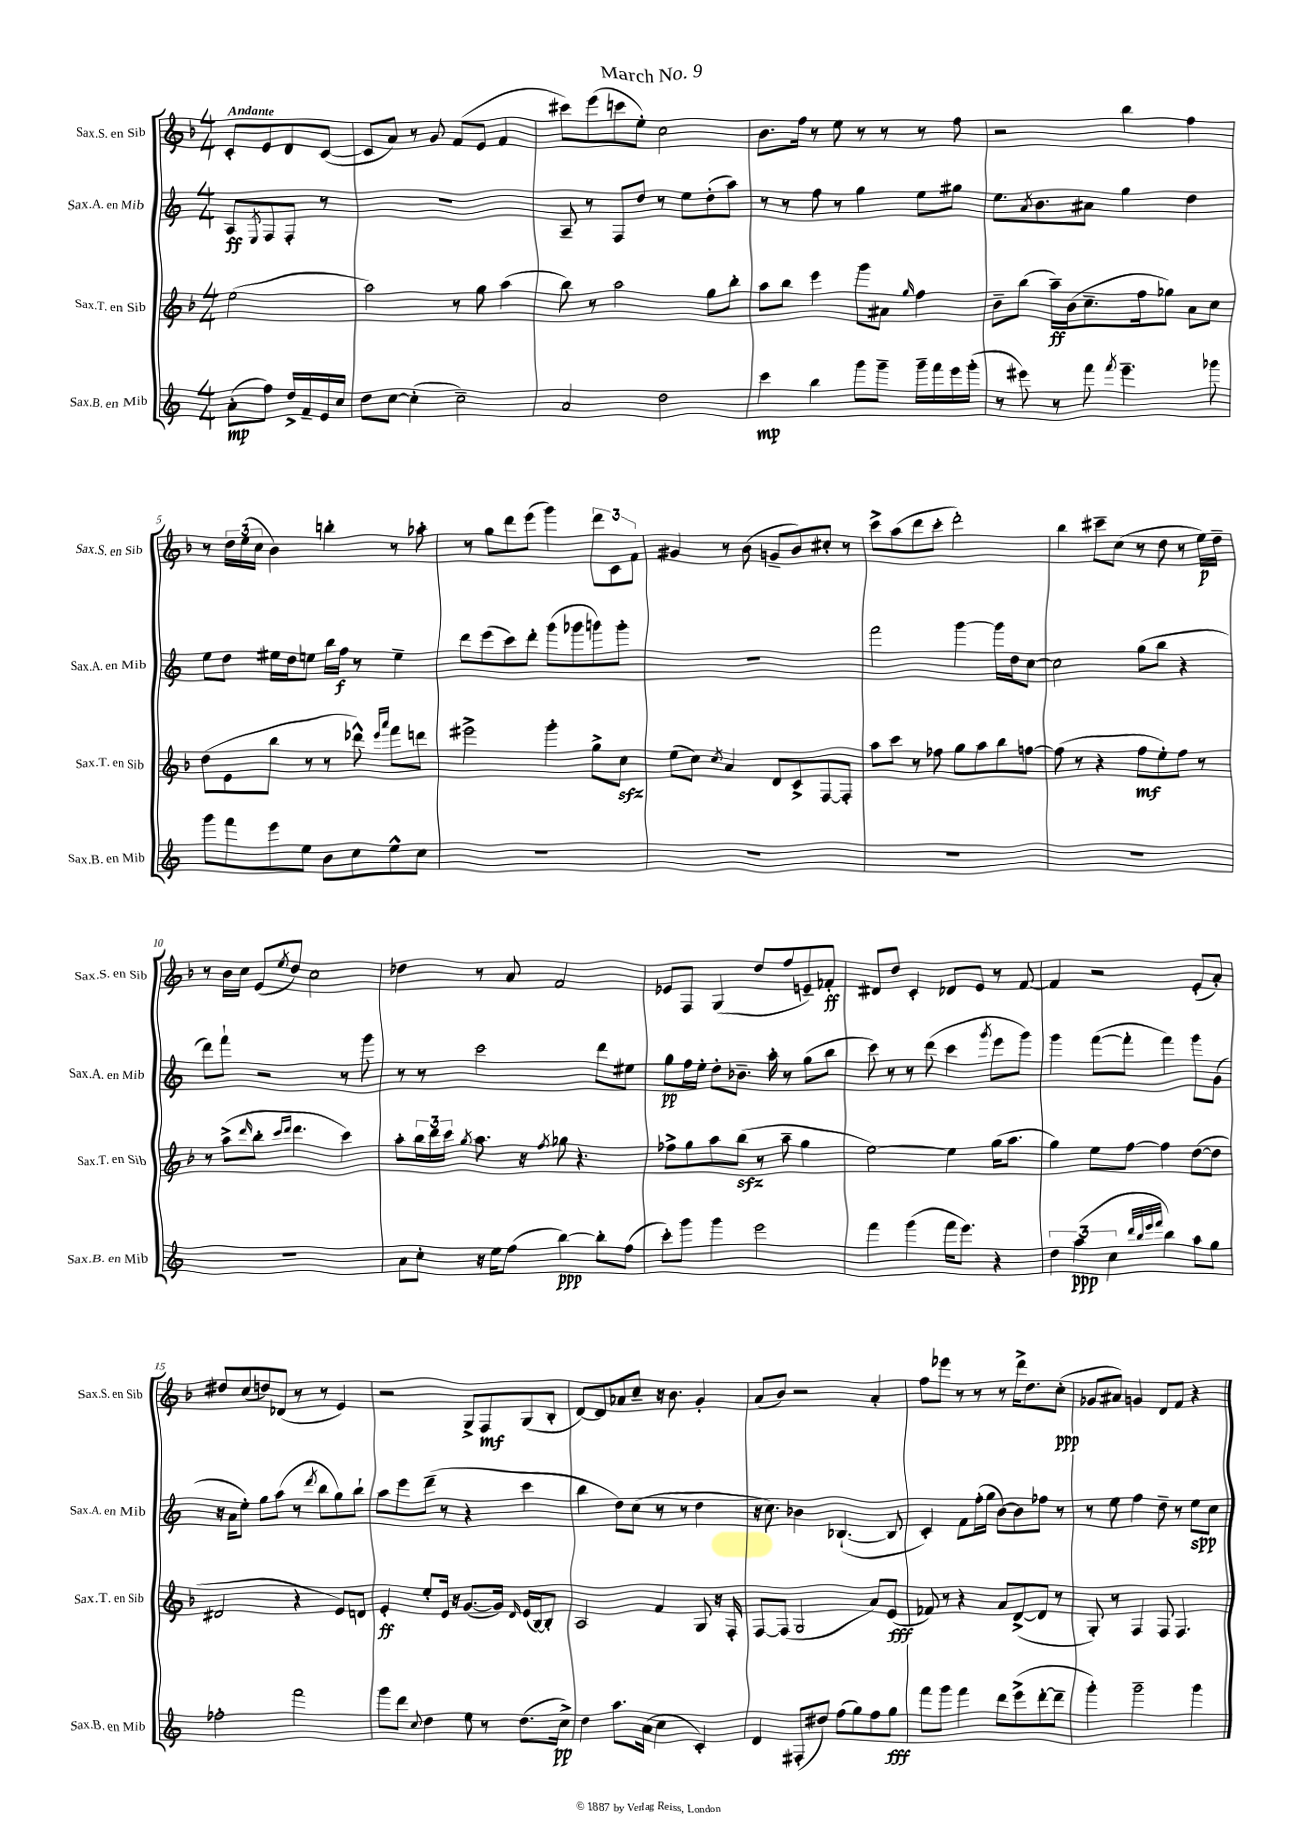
\header { title = "March No. 9" }
<<
\new StaffGroup <<
\new Staff = "s0" \with { instrumentName = "Sax.S. en Sib" shortInstrumentName = "Sax.S. en Sib" } {
    \clef treble \key f \major \numericTimeSignature \time 4/4 \partial 2 \tempo "Andante"
    c'8-. e'8 d'8 c'8~( |
    c'8 a'8) r8 g'8 f'8( e'8 f'4 |
    cis'''8) e'''8( c'''8 e''8-.) c''2 |
    bes'8. f''16 r8 e''8 r8 r8 r8 f''8 |
    r2 bes''4 f''4 |
    r8 \tuplet 3/2 { d''16 e''16( c''16 } bes'4) b''4-. r8 aes''8-. |
    r8 g''8 d'''8 e'''8( g'''4) \tuplet 3/2 { d'''8 c'8 f'8 } |
    gis'4 r8 bes'8( g'8-- bes'8) cis''8-. r8 |
    c'''8-> a''8( d'''8 c'''8-. d'''2-.) |
    bes''4 cis'''8-- c''8( r8 d''8 r8 e''16\p) d''16-- |
    r8 bes'16 c''16 e'8( \acciaccatura { e''8 } d''8) c''2 |
    des''4 r8 a'8 f'2 |
    ees'8 f8 g4( d''8 f''8 e'8--) fes'8-.\ff |
    dis'8 d''8 c'4-. des'8 e'8 r8 f'8~ |
    f'4 r2 e'8-.( a'8-.) |
    dis''8 c''8( d''8) des'8( r8 r8 e'4) |
    r2 g8-> f8\mf g8( bes8-. |
    d'8~) d'8 aes'8 c''8-- r16 bes'8. g'4-. |
    a'8( bes'8) r2 a'4-. |
    f''8 ees'''8 r8 r8 r8 d'''16-> d''8. c''8-.\ppp( |
    ges'8 ais'8) g'4 d'8 f'8 r4 \bar "|." |
}
\new Staff = "s1" \with { instrumentName = "Sax.A. en Mib" shortInstrumentName = "Sax.A. en Mib" } {
    \clef treble \key c \major \numericTimeSignature \time 4/4 \partial 2
    a8\ff \acciaccatura { e8 } f8 f8-. r8 |
    R1 |
    a8-- r8 f8 d''8 r8 e''8 d''8-.( a''8) |
    r8 r8 f''8 r8 g''4 e''8 gis''8 |
    e''8. \acciaccatura { a'8 } b'8. ais'8 g''4 d''4 |
    e''8 d''8 eis''16 d''16 e''8 b''16 f''16\f r8 e''4-- |
    d'''8 e'''8( c'''8) d'''8-. g'''8( ges'''8 g'''8) g'''8-. |
    R1 |
    f'''2 g'''4~ g'''16 d''16 c''8~ |
    c''2 g''8( b''8 r4 |
    d'''8) f'''8-! r2 r8 g'''8 |
    r8 r8 c'''2 d'''8 eis''8 |
    g''8\pp f''16 e''16-. d''8-. bes'8.-- a''16-. r8 g''8( b''8 |
    c'''8) r8 r8 d'''8( c'''4 \acciaccatura { g'''8 } e'''8 g'''8) |
    g'''4 f'''8~( f'''8-. f'''4) g'''8 g'8( |
    r16 a'16 e''8-.) g''8 a''8( r8 \acciaccatura { d'''8 } b''8 g''8) b''8-! |
    a''8 e'''8 d'''8--( r8 r4 c'''4 |
    b''4 d''8) c''8( r8 r8 d''4 |
    r16 c''8.) bes'4 bes4.~-!( bes8 |
    c'4-.) f'8 f''16-.( g''16 b'8~) b'8 fes''8 r8 |
    r8 e''8 f''4 d''8-- r8 e''8\spp c''8 \bar "|." |
}
\new Staff = "s2" \with { instrumentName = "Sax.T. en Sib" shortInstrumentName = "Sax.T. en Sib" } {
    \clef treble \key f \major \numericTimeSignature \time 4/4 \partial 2
    e''2( |
    a''2) r8 g''8 a''4( |
    bes''8) r8 a''2 g''8 bes''8-. |
    a''8 bes''8 e'''4 g'''8 ais'8 \grace { g''16 } f''4 |
    bes'8-- bes''8( a''16--\ff) bes'16( c''8.-- f''16 ges''8) a'8 c''8 |
    d''8( e'8 bes''8 r8 r8 des'''8-^) \grace { e'''16 a'''16 } f'''8 d'''8 |
    eis'''2-> g'''4-. g''8-> c''8\sfz |
    e''8( c''8) \acciaccatura { c''8 } a'4 d'8 c'8-> f8~ f8-. |
    a''8 c'''8 r8 fes''8 g''8 a''8 bes''8 f''8~ |
    f''8( r8 r4 f''8\mf e''8-.) f''8 r8 |
    r8 a''8->( \grace { d'''16 } bes''8-. \grace { c'''16 d'''16 } d'''4. c'''4) |
    a''8-. \tuplet 3/2 { bes''16 d'''16 c'''16 } \acciaccatura { g''8 } a''8. r16 \acciaccatura { f''8 } ges''8 r4. |
    fes''8-> g''8 a''8 bes''8\sfz( r8 a''8-- g''4 |
    e''2~) e''4 g''16( a''8. |
    g''4) e''8 f''8~ f''4 d''8~( d''8 |
    dis'2 r4 e'8) d'8 |
    e'4-.\ff e''8-. e'16 r16 g'8.~( g'16) \grace { d'16 } e'16( bes16~) bes8-. |
    a2 f'4 g8 r16 f16-. |
    f8~ f8( g2 a'8) e'8\fff( |
    fes'8) r8 r4 a'8 d'8~->( d'8 r8 |
    g8-.) r8 f4 f8 f4. \bar "|." |
}
\new Staff = "s3" \with { instrumentName = "Sax.B. en Mib" shortInstrumentName = "Sax.B. en Mib" } {
    \clef treble \key c \major \numericTimeSignature \time 4/4 \partial 2
    a'8-.\mp( f''8) d''16-> f'16-- e'16 c''16 |
    d''8 c''8~ c''4-.( c''2--) |
    a'2 d''2 |
    c'''4\mp b''4 g'''8 g'''8-- g'''16-- f'''16 e'''16 g'''16-.( |
    r8 eis'''8) r8 f'''8 \acciaccatura { f'''8 } eis'''4.-- ges'''8 |
    g'''8 f'''8 e'''8 e''8 b'8 c''8 e''8-^ c''8 |
    R1 |
    R1 |
    R1 |
    R1 |
    R1 |
    a'8 c''8-. r16 e''16 f''8( b''4~\ppp) b''8-. f''8( |
    c'''8-.) g'''8 g'''4 e'''2 |
    f'''4 g'''4( f'''16 e'''8.) r4 |
    \tuplet 3/2 { d''4 a''4\ppp( c''4 } \grace { d'''32 b''32 e'''32 f'''32 } b''4) a''8 g''8 |
    fes''2-. f'''2 |
    g'''8 d'''8 \appoggiatura { c''8 } d''4 e''8 r8 d''8.( c''16->\pp) |
    d''4 a''8. a'16( c''4 c'4-.) |
    d'4 fis8-.( dis''8) f''8( g''8) f''8 g''8\fff |
    f'''8 g'''8 f'''4 d'''8 e'''8->( d'''8~-. d'''8-- |
    g'''4-.) g'''2-- g'''4 \bar "|." |
}
>>
>>
